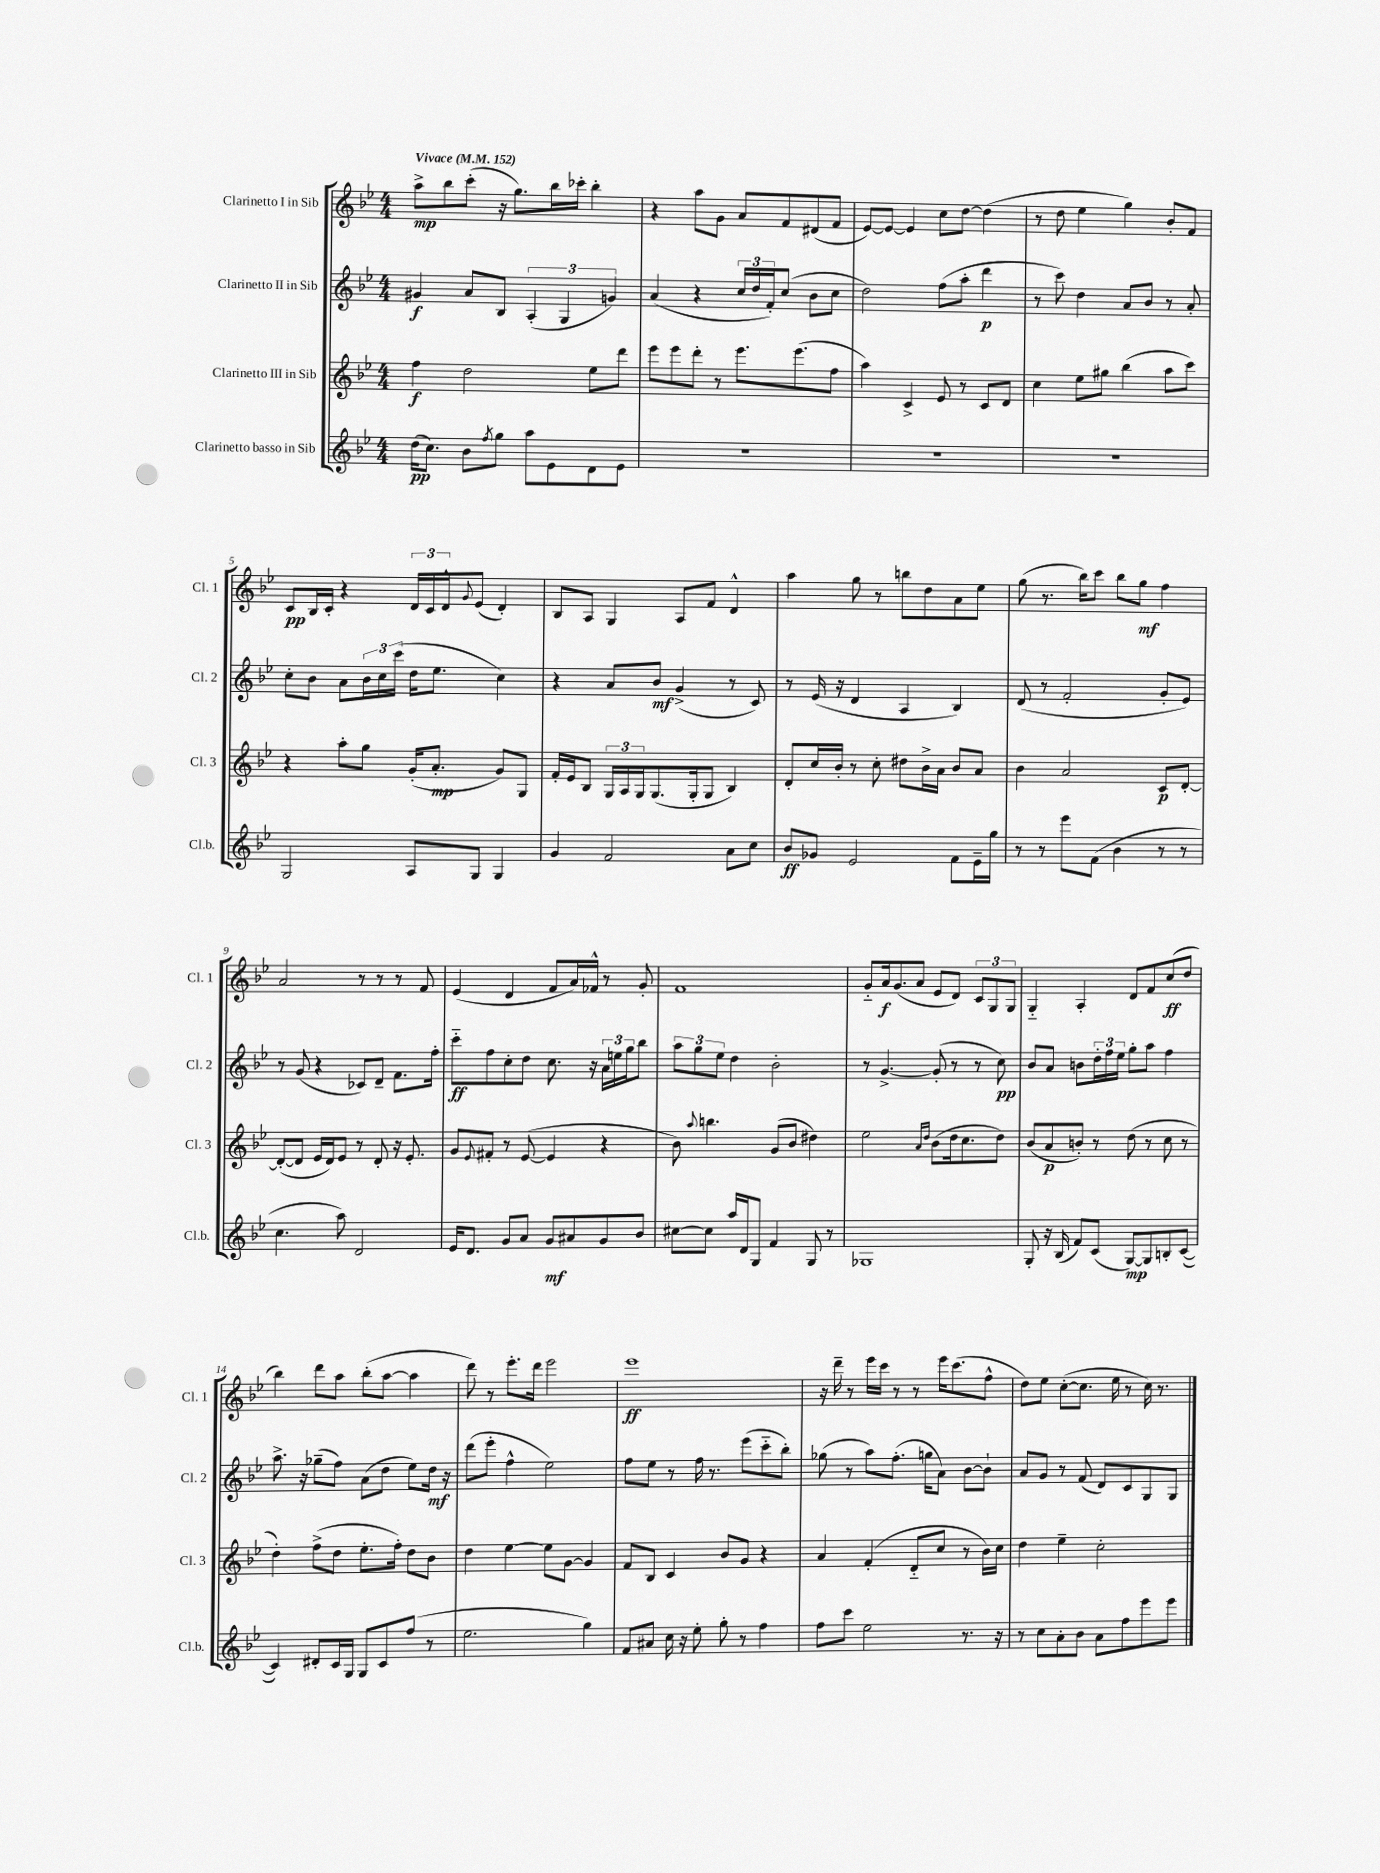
<<
\new StaffGroup <<
\new Staff = "s0" \with { instrumentName = "Clarinetto I in Sib" shortInstrumentName = "Cl. 1" } {
    \clef treble \key bes \major \numericTimeSignature \time 4/4 \tempo "Vivace" 4 = 152
    a''8->\mp bes''8 c'''8-.( r16 g''8.) bes''16 ces'''16-. bes''4-. |
    r4 a''8 g'8 a'8 f'8 dis'8( f'8 |
    ees'8~) ees'8~ ees'4 c''8 d''8~ d''4( |
    r8 d''8 ees''4 g''4) bes'8-. f'8 |
    c'8\pp bes16 c'16-. r4 \tuplet 3/2 { d'16 c'16 d'16-^ } \appoggiatura { g'8 } ees'8( d'4-.) |
    bes8 a8 g4 a8 f'8 d'4-^ |
    a''4 g''8 r8 b''8 d''8 a'8 ees''8 |
    g''8( r8. bes''16) c'''8 bes''8 g''8\mf f''4 |
    a'2 r8 r8 r8 f'8 |
    ees'4( d'4 f'8 a'16) fes'16-^ r8 g'8-. |
    f'1 |
    g'8-_ a'16\f g'8.( a'8 ees'8 d'8) \tuplet 3/2 { c'8 g8 g8 } |
    g4-_ a4-. d'8 f'8 c''8\ff( d''8 |
    bes''4) d'''8 a''8 bes''8-.( a''8~ a''4 |
    d'''8) r8 ees'''8.-. d'''16 ees'''2 |
    ees'''1\ff |
    r16 d'''16-- r8 ees'''16 c'''16 r8 r8 ees'''16 c'''8.( f''8-^ |
    d''8) ees''8 c''8~-.( c''8. ees''16 r8 c''16) r8. \bar "|." |
}
\new Staff = "s1" \with { instrumentName = "Clarinetto II in Sib" shortInstrumentName = "Cl. 2" } {
    \clef treble \key bes \major \numericTimeSignature \time 4/4
    gis'4\f a'8 bes8 \tuplet 3/2 { a4-.( g4 g'4) } |
    a'4( r4 \tuplet 3/2 { c''16 d''16 f'16-.) } c''8( bes'8 c''8 |
    d''2) f''8( a''8-. d'''4\p |
    r8 c'''8) d''4 a'8 bes'8 r8 a'8-. |
    c''8-. bes'8 a'8 \tuplet 3/2 { bes'16 c''16 c'''16( } d''16 ees''8. c''4) |
    r4 a'8 bes'8\mf g'4->( r8 c'8) |
    r8 ees'16( r16 d'4 a4 bes4) |
    d'8( r8 f'2-. g'8-. ees'8) |
    r8 g'8( r4 ces'8) d'8-- f'8. f''16-. |
    c'''8-_\ff f''8 c''8-. d''8 c''8. r16 \tuplet 3/2 { a'16 e''16 g''16 } bes''8 |
    \tuplet 3/2 { a''8 g''8 ees''8 } d''4 bes'2-. |
    r8 g'4.~-> g'8-.( r8 r8 c''8\pp) |
    bes'8 a'8 b'8 \tuplet 3/2 { d''16-. f''16 ees''16 } g''8-. a''8 f''4 |
    a''8.-> r16 ges''8--( f''8) a'8( d''8 ees''8) d''16\mf r16 |
    d'''8( ees'''8-. f''4-^ ees''2) |
    f''8 ees''8 r8 f''16 r8. ees'''8( c'''8-_ bes''8-.) |
    ges''8( r8 a''8) f''8.-.( g''16 a'8) bes'8~ bes'8-! |
    a'8 g'8 r8 f'8( d'8) c'8 g8 g8 \bar "|." |
}
\new Staff = "s2" \with { instrumentName = "Clarinetto III in Sib" shortInstrumentName = "Cl. 3" } {
    \clef treble \key bes \major \numericTimeSignature \time 4/4
    f''4\f d''2 ees''8 d'''8 |
    ees'''8 ees'''8 d'''8-. r8 ees'''8. ees'''8.( f''8 |
    a''4) c'4-> ees'8 r8 c'8 d'8 |
    c''4 ees''8 gis''8 bes''4( a''8 c'''8) |
    r4 a''8-. g''8 g'16-.( a'8.-.\mp g'8) g8 |
    f'16-. ees'16 bes8 \tuplet 3/2 { g16 a16 g16 } g8.( g16-. g8 bes4) |
    d'8-. c''16 bes'16-. r8 c''8-. dis''8 bes'16-> a'16 bes'8 a'8 |
    bes'4 a'2 c'8\p d'8~-. |
    d'8~-.( d'8 ees'16 d'16) ees'8 r8 d'8-. r16 ees'8.-. |
    g'8 \appoggiatura { ees'8 } fis'8-. r8 ees'8~( ees'4 r4 |
    bes'8) \appoggiatura { a''8 } b''4. g'8( bes'8 dis''4) |
    ees''2 \grace { a'16 d''16 } bes'8( d''16 c''8. d''8) |
    bes'8( a'8\p b'8-.) r8 d''8( r8 c''8 r8 |
    d''4-.) f''8->( d''8 ees''8.-. f''16-.) d''8 bes'8 |
    d''4 ees''4~ ees''8 g'8~ g'4 |
    f'8 bes8 c'4 bes'8 g'8 r4 |
    a'4 f'4-.( d'8-_ c''8 r8 bes'16) c''16 |
    d''4 ees''4-- c''2-. \bar "|." |
}
\new Staff = "s3" \with { instrumentName = "Clarinetto basso in Sib" shortInstrumentName = "Cl.b." } {
    \clef treble \key bes \major \numericTimeSignature \time 4/4
    d''16\pp( c''8.) bes'8 \acciaccatura { f''8 } g''8 a''8 ees'8 d'8 ees'8 |
    R1 |
    R1 |
    R1 |
    g2 a8 g8 g4 |
    g'4 f'2 a'8 c''8 |
    bes'8\ff ges'8 ees'2 f'8 ees'16-- g''16 |
    r8 r8 ees'''8 f'8( bes'4 r8 r8 |
    c''4. a''8) d'2 |
    ees'16 d'8. g'8 a'8 g'8\mf ais'8 g'8 bes'8 |
    cis''8~ cis''8 a''16 d'16 g8 f'4 g8 r8 |
    ges1 |
    g8-. r16 bes16( f'8) c'8( g8~\mp) g8 b8-. c'8~( |
    c'4) dis'8-. c'16 g16 g8 c'8 f''8( r8 |
    ees''2. g''4) |
    f'8 ais'8 c''16 r16 ees''8-. g''8-. r8 f''4 |
    f''8 c'''8 ees''2 r8. r16 |
    r8 c''8 a'8-. bes'8 a'8 f''8 ees'''8 ees'''8 \bar "|." |
}
>>
>>
